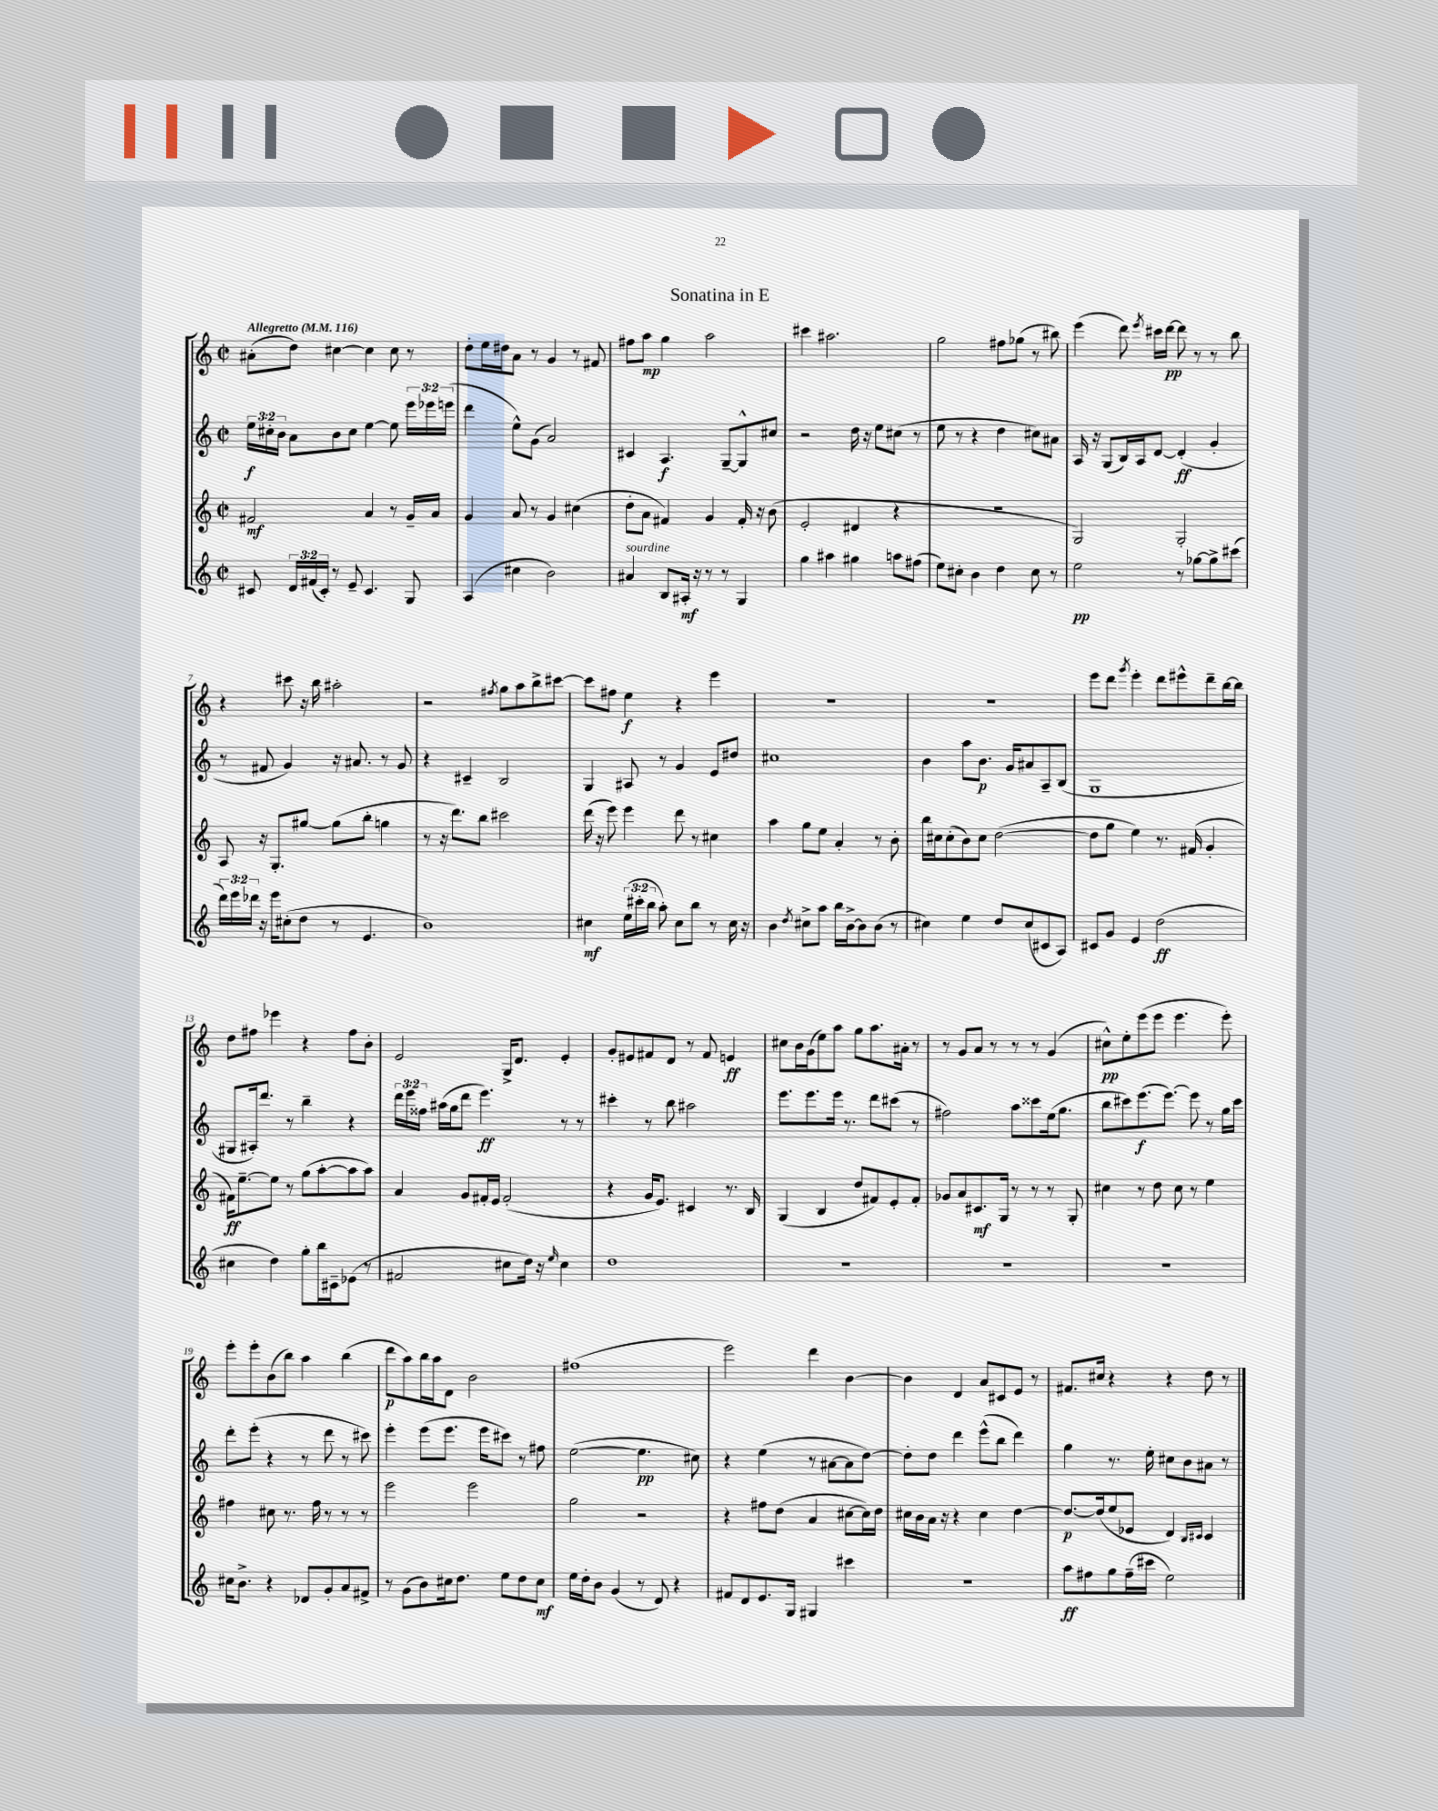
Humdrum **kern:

**kern	**kern	**kern	**kern
*staff4	*staff3	*staff2	*staff1
*clefG2	*clefG2	*clefG2	*clefG2
*k[]	*k[]	*k[]	*k[]
*M2/2	*M2/2	*M2/2	*M2/2
*met(c|)	*met(c|)	*met(c|)	*met(c|)
*MM116	*MM116	*MM116	*MM116
8c#	2f#	24ee	(8a#'
.	.	24cc#'	.
.	.	24b	.
24d	.	8a	8dd)
(24f#	.	.	.
24c#')	.	.	.
8r	.	8b	[4cc#
8e~	.	8cc#	.
4.c#	4a	[4ee	4cc#]
.	8r	8ee]	8cc#
8G	16g~	24eee	8r
.	.	24eee-	.
.	16a	.	.
.	.	(24eee	.
=	=	=	=
(4A	4g	4ddd	8dd'
.	.	.	16ee
.	.	.	16dd#
4cc#	8a	8ee^^)	8a
.	8r	(8g	8r
2b)	4g	2a)	4g
.	(4cc#	.	8r
.	.	.	8f#
=	=	=	=
4a#	8dd'	4c#	8ff#
.	8a	.	8aa
8B	4f#)	4.A	4gg
16A#'	.	.	.
16r	.	.	.
8r	4g	.	2aa
8r	.	[8G~	.
4G	16f#'	8G^^]	.
.	16r	.	.
.	(8b	8cc#	.
=	=	=	=
4gg	2e'	2r	4ccc#
4aa#	.	.	2.aa#
4gg#	4d#	16dd	.
.	.	16r	.
.	.	8ee	.
8aa	4r	(8cc#	.
(8ff#	.	8r	.
=	=	=	=
8ee)	1r	8ee	2gg
8cc#'	.	8r	.
4b	.	4r	.
4dd	.	4dd	8ff#
.	.	.	(8gg-
8cc#	.	8cc#)	8r
8r	.	8a#	8bb#)
=	=	=	=
2ee	2G)	16A	(4eee
.	.	16r	.
.	.	(8G	.
.	.	16B)	8ddd)
.	.	16A	.
.	.	.	8qeee
.	.	[8d	16ccc#
.	.	.	[16ddd
8r	2G'	(4d']	8ddd]
[8gg-	.	.	8r
8gg-^]	.	4g'	8r
(8ccc#	.	.	8bb
=	=	=	=
24ddd)	8A	8r	4r
24eee	.	.	.
24ddd-	.	.	.
16r	16r	8f#	.
16eee	8.G'	.	.
(8cc#'	.	4g)	8ccc#
8dd	[8gg#	.	16r
.	.	.	16bb
8r	(8gg#]	16r	2aa#'
.	.	8.a#	.
4.e	8bb'	.	.
.	4gg	8r	.
.	.	8g	.
=	=	=	=
1b)	8r	4r	2r
.	16r	.	.
.	8.ddd)	.	.
.	.	4c#~	.
.	8bb	.	.
.	.	.	8qff#
.	2ccc#	2B	8gg
.	.	.	8aa
.	.	.	8bb^
.	.	.	[8ccc#
=	=	=	=
4cc#	(16ddd	4G	8ccc#]
.	16r	.	.
.	8eee)	.	8ff#
(24ee	4eee	8A#	4ee
24ccc#'	.	.	.
24bb	.	.	.
8aa')	.	8r	.
8cc#	8ddd	4g	4r
8bb	8r	.	.
8r	4cc#	8e	4eee
16cc#	.	8dd#	.
16r	.	.	.
=	=	=	=
4b	4aa	1cc#	1r
8qdd	.	.	.
8cc#^	8gg	.	.
8aa	8ee	.	.
16bb	4a'	.	.
[16b^	.	.	.
8b]	.	.	.
(8b	8r	.	.
8r	8b'	.	.
=	=	=	=
4cc#)	16bb	4b	1r
.	16cc#	.	.
.	(8cc#'	.	.
4ee	8b)	8aa	.
.	8cc#	8.b	.
8dd	([2dd	.	.
.	.	16g	.
(8cc#	.	8a#	.
8c#	.	8A~	.
8A)	.	(8B	.
=	=	=	=
8c#	8dd]	1G	8eee
8g	8gg	.	8ddd
.	.	.	8qggg
4e	4ee)	.	4eee'
(2dd	8.r	.	8ddd
.	.	.	8eee#^^
.	(16f#	.	.
.	4g'	.	8ddd~
.	.	.	[16bb
.	.	.	16bb]
=	=	=	=
4cc#	16f#)	8G#	8dd
.	[8.ee~	.	.
.	.	16A#')	8ff#
.	.	8.ddd	.
4dd)	8ee]	.	4eee-
.	8r	8r	.
8gg'	(8gg	4bb~	4r
16bb	[8aa'	.	.
16c#~	.	.	.
(8e-	8aa]	4r	8ff#
8r	8aa)	.	8b'
=	=	=	=
2f#	4a	24ddd	2e
.	.	24eee	.
.	.	24ff##	.
.	.	(16aa#	.
.	.	16gg	.
.	8g	8ddd	.
.	16f#'	4.eee)	.
.	16e	.	.
8cc#	(2f#'	.	16G^
.	.	.	8.d
16dd)	.	.	.
16r	.	.	.
16qqee	.	.	.
4cc#	.	8r	4e'
.	.	8r	.
=	=	=	=
1dd	4r	4ccc#'	8g'
.	.	.	8e#
.	16g	8r	8f#
.	8.e)	.	.
.	.	8bb	8d
.	4c#	2aa#	8r
.	.	.	8f#
.	8.r	.	4e
.	16B	.	.
=	=	=	=
1r	(4G	8.eee	8cc#
.	.	.	16b
.	.	8.eee	(16g
.	4B	.	8ee)
.	.	16eee	8aa
.	.	8.r	.
.	8dd	.	8gg
.	8f#)	8ddd	8.aa
.	8e'	(8ccc#	.
.	.	.	16a#'
.	8f#'	8r	8r
=	=	=	=
1r	8g-	2ff#)	8r
.	8a	.	8g
.	8.c#	.	8a
.	.	.	8r
.	16G	.	.
.	8r	8aa	8r
.	8r	8ccc##	8r
.	8r	(16ee	(4g
.	.	8.gg	.
.	8G'	.	.
=	=	=	=
1r	4cc#	8bb	8cc#^^)
.	.	8ccc#)	8ee'
.	8r	(8.eee	(8eee
.	8dd	.	8eee
.	.	[8.eee)	.
.	8cc#	.	4.eee
.	8r	8eee]	.
.	4ee	8r	.
.	.	16gg	8eee')
.	.	16ccc#	.
=	=	=	=
16cc#	4ff#	8ddd'	8eee'
8.b^	.	.	.
.	.	(8eee'	8eee'
4r	8cc#	4r	(8b
.	8.r	.	8bb)
8d-	.	8r	4aa
.	16ff#	.	.
8g'	8r	8ddd	.
8a	8r	8r	(4bb
8f#^	8r	8ccc#)	.
=	=	=	=
8r	2eee	4eee'	8ddd
(8g	.	.	8aa)
8b)	.	(8eee	16bb
.	.	.	16aa
16cc#	.	8.eee	8d
8.dd	.	.	.
.	2eee	.	2b
.	.	16eee	.
8ee	.	8ccc#)	.
8dd	.	8r	.
8cc#	.	8ff#	.
=	=	=	=
16ee	2gg	([2ee	(1ff#
16dd'	.	.	.
8b	.	.	.
(4g	.	.	.
8r	2r	4.ee]	.
8d)	.	.	.
4r	.	.	.
.	.	8cc#)	.
=	=	=	=
8f#	4r	4r	2eee)
8d	.	.	.
8.e	8ff#	(4ee	.
.	(8dd	.	.
16G	.	.	.
4G#	4a	8r	4ddd
.	.	[8a#	.
4ccc#	[8cc#	8a#]	[4b
.	16cc#])	[8dd)	.
.	16dd	.	.
=	=	=	=
1r	16cc#	8dd']	4b]
.	16b	.	.
.	16a	8dd	.
.	16r	.	.
.	4r	4ddd	4d
.	4cc#	(8eee^^	8a
.	.	8bb	8c#
.	[4dd	4ddd)	8e
.	.	.	8r
=	=	=	=
8aa	8.dd_	4gg	8.f#
8ff#	.	.	.
.	(16dd]	.	16cc#
8gg	8ee	8.r	4r
(16ff#~	8e-	.	.
16ccc#	.	16ee'	.
2ee)	4d)	8cc#	4r
.	.	8b	.
.	16qqB	.	.
.	16qqc#	.	.
.	4c#	8a#	8dd
.	.	8r	8r
==	==	==	==
*-	*-	*-	*-
